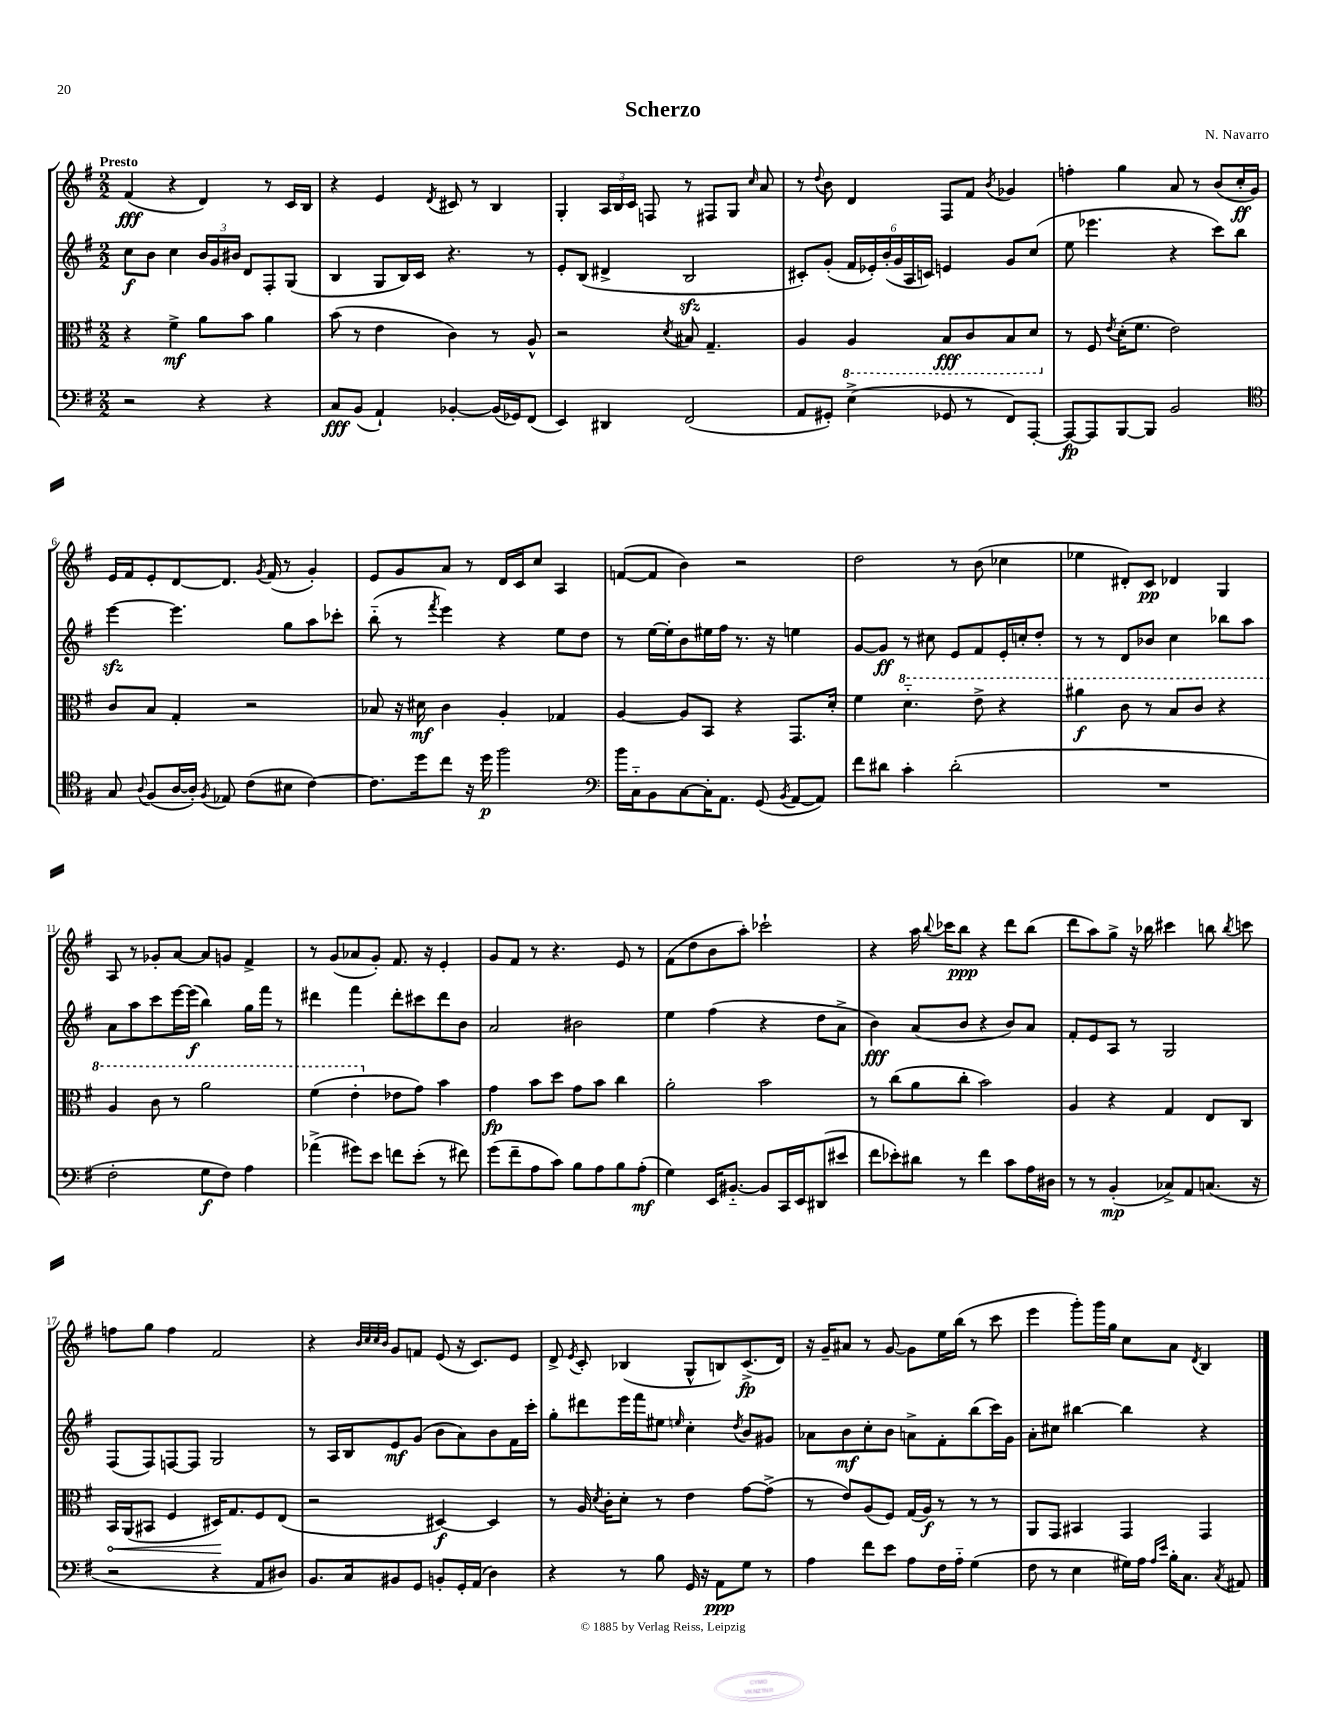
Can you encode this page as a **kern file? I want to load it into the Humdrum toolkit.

**kern	**kern	**kern	**kern
*staff4	*staff3	*staff2	*staff1
*clefF4	*clefC3	*clefG2	*clefG2
*k[f#]	*k[f#]	*k[f#]	*k[f#]
*M2/2	*M2/2	*M2/2	*M2/2
2r	4r	8cc	(4f#
.	.	8b	.
.	4f#^	4cc	4r
4r	8a	24b	4d)
.	.	24g	.
.	.	24b#	.
.	8b	8d	.
4r	4a	8F#'	8r
.	.	(8G	16c
.	.	.	16B
=	=	=	=
8C	(8b	4B	4r
(8BB	8r	.	.
4AA`)	4e	8G	4e
.	.	16B)	.
.	.	16c	.
.	.	.	8qd
[4BB-'	4c)	4.r	8c#
.	.	.	8r
(16BB-]	8r	.	4B
16GG-)	.	.	.
(8FF#	8A^^	8r	.
=	=	=	=
4EE)	2r	8e'	4G'
.	.	(8B	.
4DD#	.	4d#^	24A
.	.	.	24B
.	.	.	24c
.	.	.	8F
.	8qd	.	.
(2FF#	8B#	2B	8r
.	4.G~	.	8F#
.	.	.	8G
.	.	.	16qqcc
.	.	.	8a
=	=	=	=
8AA	4A	8c#')	8r
.	.	.	8qqdd
8GG#')	.	(8g'	8b
(4E^	4AA	24f#	4d
.	.	24e-')	.
.	.	(24b'	.
.	.	24g	.
.	.	24A	.
.	.	24c)	.
8GG-	8BB	4e	8F#
8r	8C	.	8f#
.	.	.	8qb
8FF#)	8BB	8g	4g-
[8AAA'	8D	(8cc	.
=	=	=	=
8AAA_	8r	8ee	4ff'
8AAA]	8F#	4.eee-	.
.	8qe	.	.
[8BBB	(16d'	.	4gg
.	8.f#	.	.
8BBB]	.	.	.
2BB	2e)	4r	8a
.	.	.	8r
.	.	8ccc)	(8b
.	.	8bb	16cc'
.	.	.	16g)
=	=	=	=
*clefC4	*	*	*
8G	8c	[4eee	16e
.	.	.	16f#
8qqA	.	.	.
(8F#	8B	.	8e'
[16A	4G'	4.eee]	[8d
16A'])	.	.	.
8qF#	.	.	.
8E-	.	.	8.d]
(8c	2r	.	.
.	.	.	8qg
.	.	.	(16f#
8B#	.	8gg	8r
[4c)	.	8aa	4g')
.	.	8ccc-'	.
=	=	=	=
8.c]	8B-	(8bb'~	8e
.	16r	8r	8g
16dd	16d#	.	.
.	.	8qfff#	.
8cc	4c	4eee)	8a
16r	.	.	8r
16dd	.	.	.
2ff#	4A'	4r	16d
.	.	.	16c
.	.	.	8cc
.	4G-	8ee	4A
.	.	8dd	.
=	=	=	=
*clefF4	*	*	*
16b	[4A	8r	([8f
16C'~	.	.	.
8BB	.	[16ee	8f]
.	.	16ee']	.
[8C	8A]	8b	4b)
16C']	8BB	16ee#	.
8.AA	.	16ff#	.
.	4r	8.r	2r
(8GG	.	.	.
.	.	16r	.
8qBB	.	.	.
[8AA	8.GG	4ee	.
8AA])	.	.	.
.	16d'	.	.
=	=	=	=
8f#	4f#	[8g	2dd
8d#	.	8g]	.
4c'	4.dd'~	8r	.
.	.	8cc#	.
(2d#'	.	8e	8r
.	8ee^	8f#	(8b
.	4r	16e'	4cc-
.	.	16cc'	.
.	.	8dd'	.
=	=	=	=
1r	4aa#	8r	4ee-
.	.	8r	.
.	8cc	8d	8d#')
.	8r	8b-	8c
.	8b	4cc	4d-
.	8cc	.	.
.	4r	8bb-	4G
.	.	8aa	.
=	=	=	=
2F#'	4a	8a	8A
.	.	8aa	8r
.	8cc	8ccc	8g-'
.	8r	[16eee	[8a
.	.	(16eee]	.
8G	2aa	4bb)	8a]
8F#)	.	.	8g
4A	.	16gg	4f#^
.	.	16fff#	.
.	.	8r	.
=	=	=	=
(4a-^	(4ff#	4ddd#	8r
.	.	.	(8g
8g#)	4ee'	4fff#	8a-
8e	.	.	8g')
8f	8e-	8ddd#'	8.f#
(8e'	8g)	8ccc#	.
.	.	.	16r
8r	4b	8ddd#	4e'
8f#)	.	8b	.
=	=	=	=
(8g	4g	2a	8g
8f#~	.	.	8f#
8A	8b	.	8r
8c)	8dd	.	4.r
8B	8g	2b#	.
8A	8b	.	.
8B	4cc	.	8e
(8A'	.	.	8r
=	=	=	=
4G)	2a'	4ee	(8f#
.	.	.	8dd
16EE	.	(4ff#	8b
[8.BB#'~	.	.	.
.	.	.	8aa')
8BB#]	2b	4r	2ccc-`
16CC	.	.	.
16EE	.	.	.
(8DD#	.	8dd	.
8e#	.	8a^	.
=	=	=	=
8f#	8r	4b)	4r
8e-')	(8cc	.	.
8d#	8a	(8a	16aa
.	.	.	8qqbb
.	.	.	16ccc-
8r	8cc'	8b	8bb
4f#	2b)	4r	4r
8c	.	8b)	8ddd
16A	.	8a	(8bb
16D#	.	.	.
=	=	=	=
8r	4A	8f#'	8ddd
8r	.	8e	8aa)
(4BB'	4r	8A	8gg^
.	.	8r	16r
.	.	.	16bb-
8C-^)	4G	2G	4ccc#
8AA	.	.	.
(8.C	8E	.	8bb
.	.	.	8qbb
.	8C	.	8ccc
16r	.	.	.
=	=	=	=
2r	16BB	(8F#	8ff
.	(16AA	.	.
.	8BB#	8F#)	8gg
.	4F#	[8F	4ff
.	.	8F]	.
4r	16D#)	2G	2f#
.	8.G	.	.
8AA	8F#	.	.
8D#)	(8E	.	.
=	=	=	=
8.BB	2r	8r	4r
.	.	16A	.
16C	.	16B	.
.	.	.	32qqb
.	.	.	32qqcc
.	.	.	32qqcc
.	.	.	32qqb
8BB#	.	8e	8g
8GG	.	(8g	8f
8BB'	[4D#)	8b	(8e
16GG'	.	8a)	16r
(16AA	.	.	8.c)
4D)	4D#]	8b	.
.	.	16f#	8e
.	.	16ccc'	.
=	=	=	=
4r	8r	8gg'	8d^
.	.	.	8qe
.	16A	8ddd#	8c'
.	8qd	.	.
.	16c'	.	.
8r	8d'	16eee	(4B-
.	.	16fff#	.
8B	8r	8ee#	.
.	.	16qqee	.
16GG	4e	4cc'	8G^^
16r	.	.	.
8AA	.	.	8B)
.	.	8qdd	.
8G	[8g	8b	(8.c^
8r	(8g^]	8g#	.
.	.	.	16d)
=	=	=	=
4A	8r	8a-	16r
.	.	.	16g~
.	8e)	8b	8a#
8f#	(8A	8cc'	8r
8e	8F#)	8b	[8g
8A	(16G	8a^	8g]
.	16A)	.	.
16F#	8r	8f#'	16ee
16A'~	.	.	(16bb
(4G	8r	(8bb	8r
.	8r	16ccc)	8ccc
.	.	16g	.
=	=	=	=
8F#	8AA	8a'	4eee
8r	8GG	8cc#	.
4E	4BB#	[4bb#	8ggg')
.	.	.	16ggg
.	.	.	16gg
16G#)	4GG	4bb#]	8cc
16A	.	.	.
16qqA	.	.	.
16qqe	.	.	.
16B'	.	.	8a
8.C	.	.	.
.	.	.	8qd
.	4GG	4r	4B
8qC	.	.	.
8AA#	.	.	.
==	==	==	==
*-	*-	*-	*-
